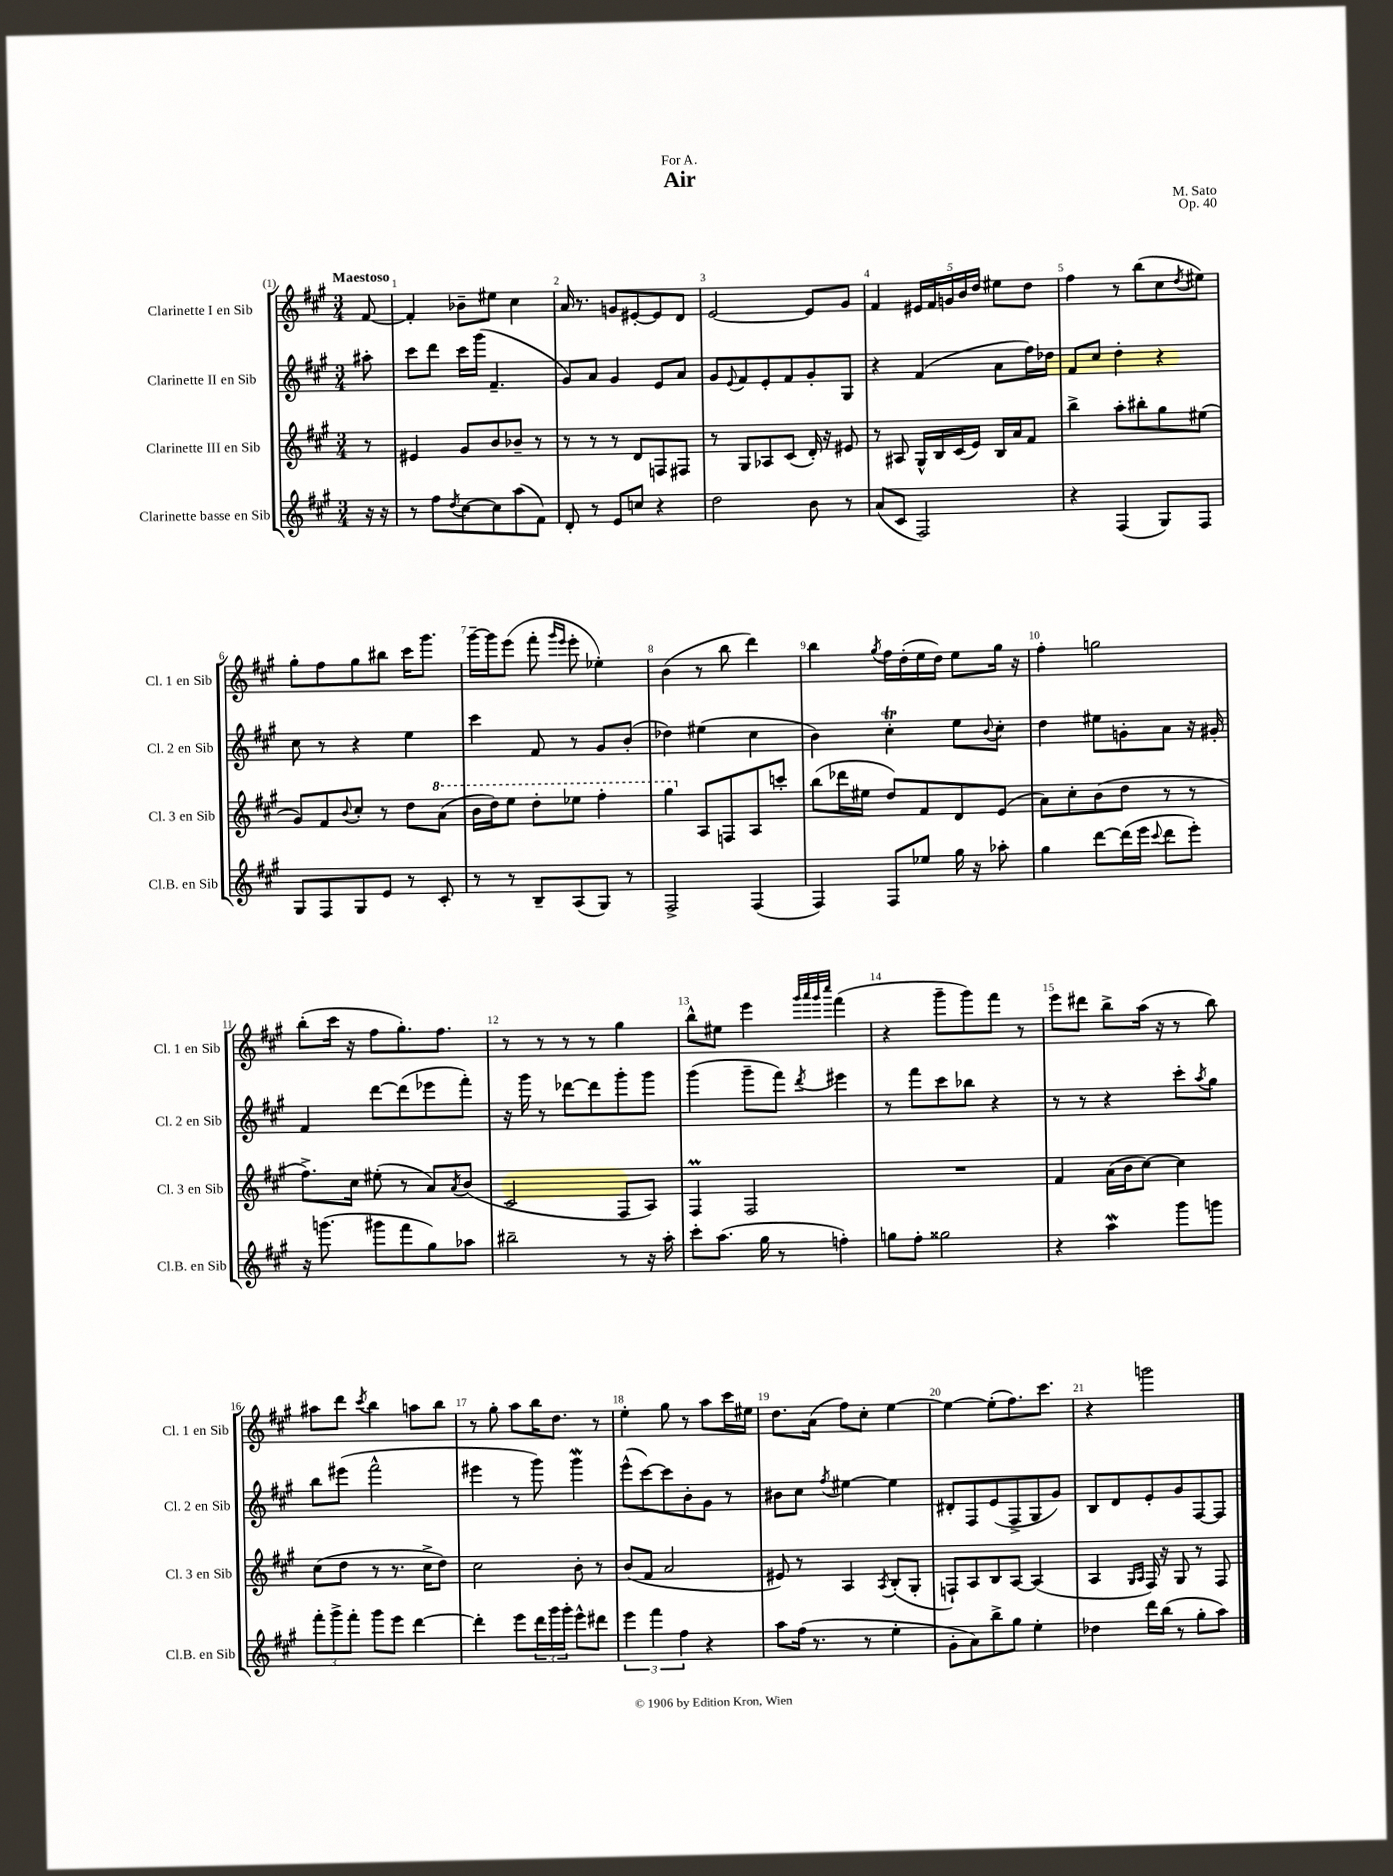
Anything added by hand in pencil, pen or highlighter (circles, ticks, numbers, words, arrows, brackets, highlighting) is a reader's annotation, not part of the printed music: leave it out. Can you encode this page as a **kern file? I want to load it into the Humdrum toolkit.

**kern	**kern	**kern	**kern
*staff4	*staff3	*staff2	*staff1
*clefG2	*clefG2	*clefG2	*clefG2
*k[f#c#g#]	*k[f#c#g#]	*k[f#c#g#]	*k[f#c#g#]
*M3/4	*M3/4	*M3/4	*M3/4
16r	8r	8aa#'	[8f#
16r	.	.	.
=	=	=	=
8r	4e#	8ccc#	4f#']
8ff#	.	8ddd	.
8qdd	.	.	.
[8cc#	8g#	16ccc#	8b-~
.	.	(16ggg#	.
8cc#]	8b	4.f#~	8ee#
(8aa	8b-~	.	4cc#
8f#)	8r	.	.
=	=	=	=
8d'	8r	8g#)	16a
.	.	.	8.r
8r	8r	8a	.
8e	8r	4g#	8g
8cc	8d	.	[8e#'
4r	8F	8e	8e#]
.	8F#	8a	8d
=	=	=	=
2dd	8r	8g#	[2e
.	.	8qqe	.
.	8G#	8f#	.
.	8A-	8e'	.
.	(8c#	8f#	.
8b	16d')	8g#'	8e]
.	16r	.	.
8r	8e#	8G#	8g#
=	=	=	=
(8a	8r	4r	4f#
8c#	8A#	.	.
2F#)	16G#^^	(4f#	20e#
.	.	.	20f#
.	16B	.	.
.	.	.	20g
.	(16c#	.	.
.	.	.	20b
.	16e)	.	.
.	.	.	20dd
.	16B	8a	8ee#
.	16a	.	.
.	8f#	16ff#)	8dd
.	.	16dd-	.
=	=	=	=
4r	4bb^	8f#	4ff#
.	.	8cc#	.
(4F#	8aa'	4dd'	8r
.	8bb#'	.	(8bb
8G#)	8gg#	4r	8cc#
.	.	.	8qdd
8F#	(8ee#	.	8ee#)
=	=	=	=
8G#	8g#)	8cc#	8gg#'
8F#	8f#	8r	8ff#
.	8qqb	.	.
8G#	8cc#'	4r	8gg#
8e	8r	.	8bb#
8r	8dd	4ee	16ccc#
.	.	.	8.ggg#
8c#'	(8aa	.	.
=	=	=	=
8r	16bb	4ccc#	[16ggg#~
.	16ddd)	.	16ggg#]
8r	8eee	.	(8eee
8B~	8ddd'	8f#	8fff#'
.	.	.	16qqggg#
.	.	.	16qqeee
(8A	8eee-	8r	8eee'
8G#)	4fff#'	8g#	4ee-')
8r	.	(8b'	.
=	=	=	=
2F#^	4ggg#	4dd-)	(4b
.	8A	(4ee#	8r
.	8F	.	8bb
(4F#	8A	4cc#	4ddd)
.	8ccc'	.	.
=	=	=	=
4F#)	(8bb	4b)	4bb
.	16ddd-	.	.
.	16ee#	.	.
.	.	.	8qgg#
8F#	8dd)	4cc#'	16ff#
.	.	.	(16dd'
8ee-	8f#	.	16ee
.	.	.	16dd)
16gg#	8d	8ee	8ee
16r	.	.	.
.	.	8qqb	.
8aa-'	(8e	8cc#'	16gg#
.	.	.	16r
=	=	=	=
4gg#	8a)	4dd	4ff#'
.	8cc#'	.	.
[8ddd	(8b	8ee#	2gg
(16ddd]	8dd	8g'	.
16eee	.	.	.
8qqccc#	.	.	.
8ddd	8r	8a	.
8eee')	8r	16r	.
.	.	16g#'	.
=	=	=	=
16r	8.ff#^)	4f#	(8bb'
(8.ggg	.	.	.
.	.	.	16ccc#
.	16cc#	.	16r
8ggg#	(8ee#'	[8ddd	8ff#
8fff#	8r	(8ddd]	8.gg#')
8gg#)	8a)	8eee-	.
.	.	.	8.ff#
.	8qa	.	.
8aa-	(8b	8fff#')	.
=	=	=	=
2bb#~	2c#	16r	8r
.	.	16ggg#	.
.	.	8r	8r
.	.	[8ddd-	8r
.	.	8ddd-]	8r
8r	8F#	8ggg#'	4gg#
16r	8A)	8ggg#	.
16aa'	.	.	.
=	=	=	=
8ccc#'	4F#	(4ggg#	8bb^^
(8.aa	.	.	8ee#
.	2F#	8ggg#~	4eee
16gg#	.	.	.
8r	.	8fff#)	.
.	.	.	32qqggg#
.	.	.	32qqaaa
.	.	.	32qqggg#
.	.	8qddd	32qqcccc#
4ff')	.	4eee#	(4fff#
=	=	=	=
8gg	2.r	8r	4r
8ff#'	.	8fff#	.
2gg##	.	8ccc#	8ggg#~
.	.	8bb-	8ggg#)
.	.	4r	8fff#
.	.	.	8r
=	=	=	=
4r	4f#	8r	8eee
.	.	8r	8ddd#
4aa	(16a	4r	8bb^
.	16b	.	.
.	[8cc#)	.	(16aa
.	.	.	16r
8ggg#	4cc#]	8ccc#'	8r
.	.	8qaa	.
8ggg	.	8gg#	8bb)
=	=	=	=
12fff#'	(8cc#	8bb	8aa#
12ggg#^	.	.	.
.	8dd	(8eee#	8ddd
12fff#'	.	.	.
.	.	.	8qccc#
8ggg#	8r	2fff#^^	4bb
8eee	8.r	.	.
[4ddd	.	.	8aa
.	16cc#^	.	.
.	8dd)	.	8bb
=	=	=	=
4ddd']	2cc#	4eee#	8r
.	.	.	8gg#'
8eee	.	8r	8aa
24ddd	.	8ggg#)	16bb
24ggg#	.	.	.
.	.	.	8.dd
24ggg#'	.	.	.
8eee^^	8b'	4ggg#	.
8ddd#	8r	.	8r
=	=	=	=
6eee	(8b	(8eee^^	4ee'
.	8f#	[8ccc#)	.
6fff#	.	.	.
.	2a	8ccc#]	8gg#
6ff#	.	.	.
.	.	8b'	8r
4r	.	8g#	8aa
.	.	8r	16ccc#
.	.	.	16ee#
=	=	=	=
8aa	8e#)	8b#	8.dd
(16ff#	8r	8cc#	.
8.r	.	.	(16a
.	.	8qff#	.
.	4A	[4ee#	8ff#)
8r	.	.	8cc#'
.	8qA	.	.
4ee'	(8B'	4ee#]	[4ee
.	8G#'	.	.
=	=	=	=
8g#'	8F`)	8d#'	4ee_
8a)	8A	8F#	.
8bb^	8B	(8e	(8ee']
8gg#	[8A	8F#^	8.ff#)
4ee'	(4A]	8G#	.
.	.	.	8.ccc#
.	.	8g#)	.
=	=	=	=
4dd-	4A	8B	4r
.	.	8d	.
.	16qqG#	.	.
.	16qqA	.	.
16ddd	16F#)	8e'	2ggg
(16bb	16r	.	.
8r	8G#	8g#	.
8gg#'	8r	[8F#	.
8aa)	8F#	8F#]	.
==	==	==	==
*-	*-	*-	*-
